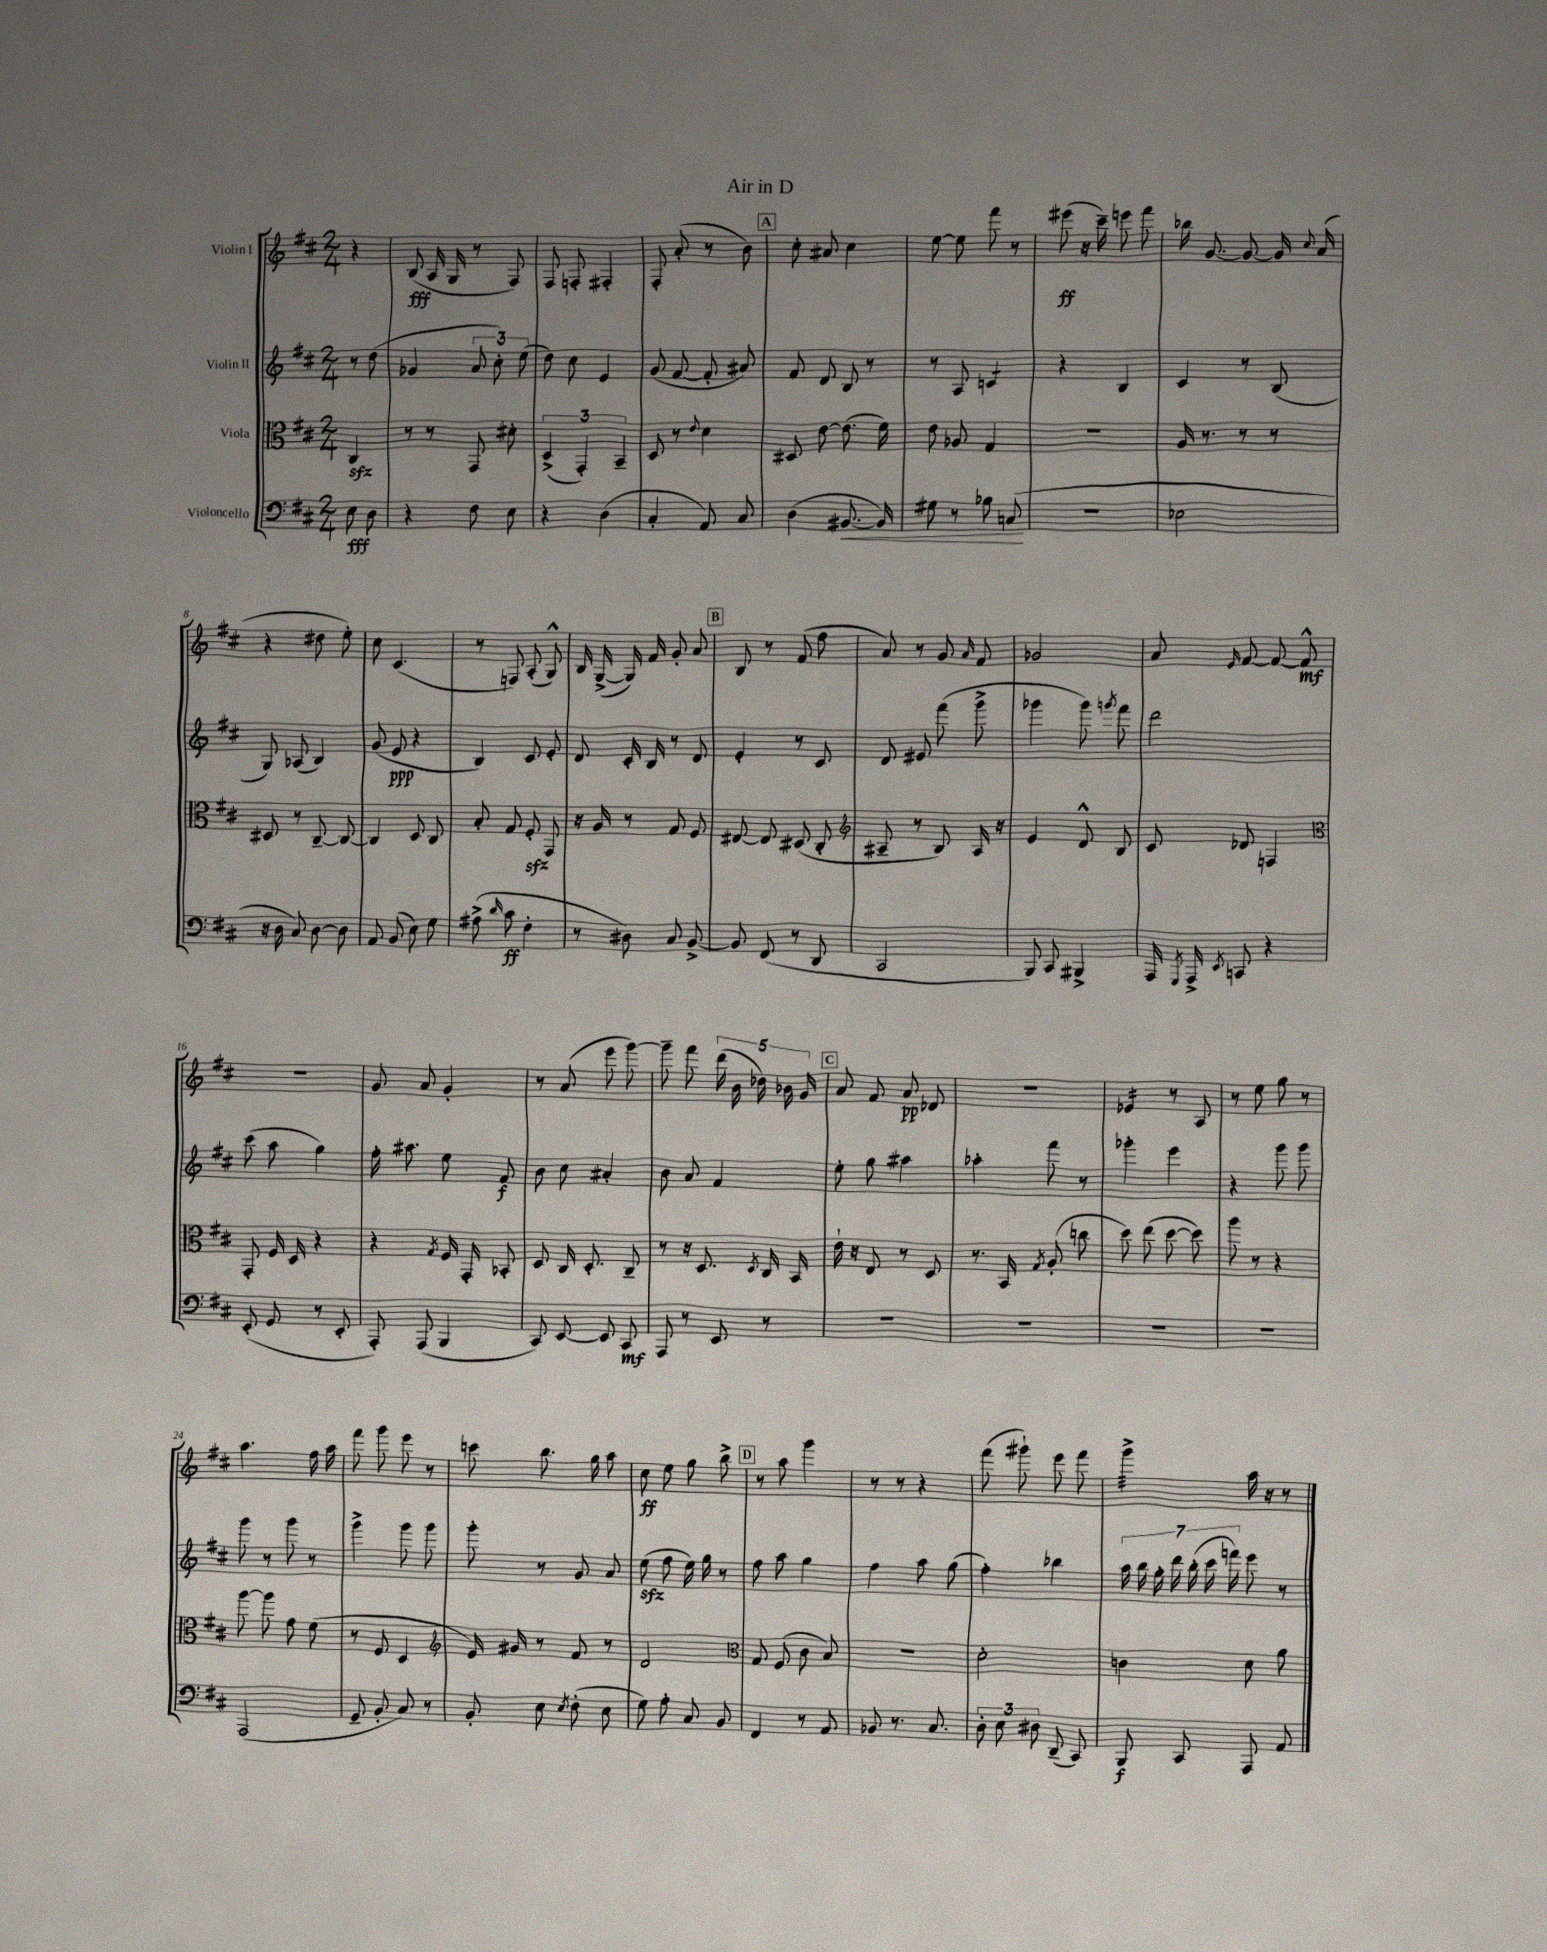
\header { title = "Air in D" }
<<
\new StaffGroup <<
\new Staff = "s0" \with { instrumentName = "Violin I" } {
    \clef treble \key d \major \numericTimeSignature \time 2/4 \partial 4
    \autoBeamOff r4 |
    b8\fff( a16 g16 r8 fis8) |
    fis8 f8-. fis4-. |
    fis8-. a'8-.( r8 b'8) |
    \mark \markup { \box "A" } cis''8-. ais'8 cis''4 |
    e''8~ e''8 fis'''8 r8 |
    eis'''8\ff( r16 cis'''16--) e'''8 fis'''8 |
    bes''16 g'8.~ g'8~ g'16 \appoggiatura { cis''8 } a'16( |
    r4 dis''8 e''8-.) |
    cis''8 cis'4.( |
    r8 f8) a8-.( g8-^) |
    b16 g16~->( g16) fis'16 g'8-. a'8 |
    \mark \markup { \box "B" } b8 r8 fis'8( fis''8 |
    a'8) r8 g'8 \grace { a'16 } fis'8 |
    ges'2 |
    a'8 \grace { e'16 } fis'8~ fis'8~ fis'8-^\mf |
    R2 |
    g'8 a'8 g'4-. |
    r8 a'8( e'''8 g'''8~) |
    g'''8-- fis'''8 \tuplet 5/4 { d'''16( b'16 des''16) bes'16 g'16 } |
    \mark \markup { \box "C" } a'8 fis'8 a'8\pp des'8 |
    R2 |
    ees'4:16 r8 a8 |
    r8 e''8 g''8 r8 |
    a''4. fis''16 a''16 |
    fis'''8 g'''8 e'''8 r8 |
    c'''8 b''8. g''16 a''8 |
    cis''8\ff e''8 g''8 b''8-> |
    \mark \markup { \box "D" } r8 a''8 g'''4 |
    r8 r8 r4 |
    fis'''8( gis'''8-!) e'''8 fis'''8 |
    g'''4:32-> a''16 r16 r8 \bar "|." |
}
\new Staff = "s1" \with { instrumentName = "Violin II" } {
    \clef treble \key d \major \numericTimeSignature \time 2/4 \partial 4
    \autoBeamOff r8 d''8( |
    ges'4 \tuplet 3/2 { a'8 cis''8-.) e''8( } |
    d''8) cis''8 e'4 |
    g'8( fis'8~ fis'8-. ais'8) |
    \mark \markup { \box "A" } fis'8 d'8 b8 r8 |
    r8 a8 c'4:8 |
    r4 b4 |
    cis'4 r8 b8( |
    g8) aes8( b4) |
    g'8( e'8\ppp r4 |
    b4) cis'8 e'8-. |
    d'8 cis'16-. b16 r8 d'8 |
    \mark \markup { \box "B" } e'4-. r8 cis'8 |
    d'8 eis'8 fis'''8( g'''8-> |
    ges'''4 ges'''8) \acciaccatura { g'''8 } fis'''8 |
    d'''2 |
    cis'''8( a''8 g''4) |
    fis''16-. ais''8. e''8 fis'8\f |
    b'8 cis''8 ais'4-. |
    b'8 a'8 fis'4 |
    \mark \markup { \box "C" } e''8-. g''8 ais''4 |
    aes''4-. fis'''8 r8 |
    ges'''4-. e'''4 |
    r4 g'''8 g'''8 |
    g'''8 r8 g'''8 r8 |
    g'''4-> g'''8 g'''8 |
    g'''8-. r8 g'8 a'8 |
    e''8\sfz( fis''8 e''16) g''16 r8 |
    \mark \markup { \box "D" } fis''8 a''8 g''4 |
    fis''4 a''8 g''8( |
    fis''4-.) bes''4 |
    \tuplet 7/4 { a''16 b''16 g''16-. d'''16 b''16-.( cis'''16 f'''16) } e'''8 r8 \bar "|." |
}
\new Staff = "s2" \with { instrumentName = "Viola" } {
    \clef alto \key d \major \numericTimeSignature \time 2/4 \partial 4
    \autoBeamOff cis4\sfz |
    r8 r8 g,8 dis'8-. |
    \tuplet 3/2 { d4->( g,4-.) b,4-- } |
    d8 r8 \appoggiatura { e'8 } d'4 |
    \mark \markup { \box "A" } dis8 e'8~ e'8.( fis'16) |
    e'8 aes8 g4 |
    R2 |
    a16 r8. r8 r8 |
    dis8 r8 cis8~-- cis8~ |
    cis4 d8 cis8 |
    b8-. g8 fis8-.\sfz g,8 |
    r16 a16 r8 g8 fis8 |
    \mark \markup { \box "B" } eis8~ eis8 dis8( cis8-. |
    \clef treble ais8-- r8 b8) ais16 r16 |
    e'4 d'8-^ b8 |
    cis'8 des'8 f4 |
    \clef alto g,8-. fis16 d16 r4 |
    r4 \acciaccatura { g8 } fis16 g,16-. bes,8-. |
    d8 cis16 d8.-. cis8-- |
    r8 r16 d8. \acciaccatura { d8 } cis16 b,16 |
    \mark \markup { \box "C" } e'16-! r16 e8 r8 d8 |
    r8. b,16 \acciaccatura { g8 } a8-.( c''8 |
    d''8) e''8( d''8~ d''8) |
    a''8 r8 r4 |
    a''8~ a''8 g'8 fis'8( |
    r8 fis8 d4 |
    \clef treble e'16) gis'16 r8 fis'8 r8 |
    d'2 |
    \mark \markup { \box "D" } \clef alto g8 fis8( cis'8 b8) |
    R2 |
    d'2-. |
    c'4 d'8 a'8 \bar "|." |
}
\new Staff = "s3" \with { instrumentName = "Violoncello" } {
    \clef bass \key d \major \numericTimeSignature \time 2/4 \partial 4
    \autoBeamOff e8\fff d8 |
    r4 fis8 e8 |
    r4 d4( |
    cis4-. a,8) cis8 |
    \mark \markup { \box "A" } d4( bis,8.~\< bis,16) |
    gis8 r8 bes8 c8\!( |
    R2 |
    ees2 |
    r16 d16 cis8) d8~ d8 |
    a,8 b,8( e8) g8 |
    ais8->( \grace { d'16 } cis'8\ff fis4-. |
    r8 dis8) cis8 b,8~-> |
    \mark \markup { \box "B" } b,8 fis,8( r8 d,8 |
    cis,2 |
    b,,8) cis,8 bis,,4-> |
    a,,16 \acciaccatura { g,,8 } a,,16-> \acciaccatura { e,8 } c,8 r4 |
    e,8-.( g,8 r8 e,8-. |
    a,,8-.) a,,8( b,,4 |
    cis,8) e,8~ e,8 cis,8\mf |
    a,,8 r8 e,8 r8 |
    \mark \markup { \box "C" } R2 |
    R2 |
    R2 |
    R2 |
    a,,2( |
    g,8-- b,8-. cis8) r8 |
    b,8-. e8 \acciaccatura { e8 } fis8-.( e8 |
    g8) a8-. cis8 b,8 |
    \mark \markup { \box "D" } fis,4 r8 a,8 |
    bes,8 r8. cis8. |
    \tuplet 3/2 { d8-. e8 dis8 } d,8--( cis,8) |
    b,,8\f cis,8 a,,8 a,8 \bar "|." |
}
>>
>>
